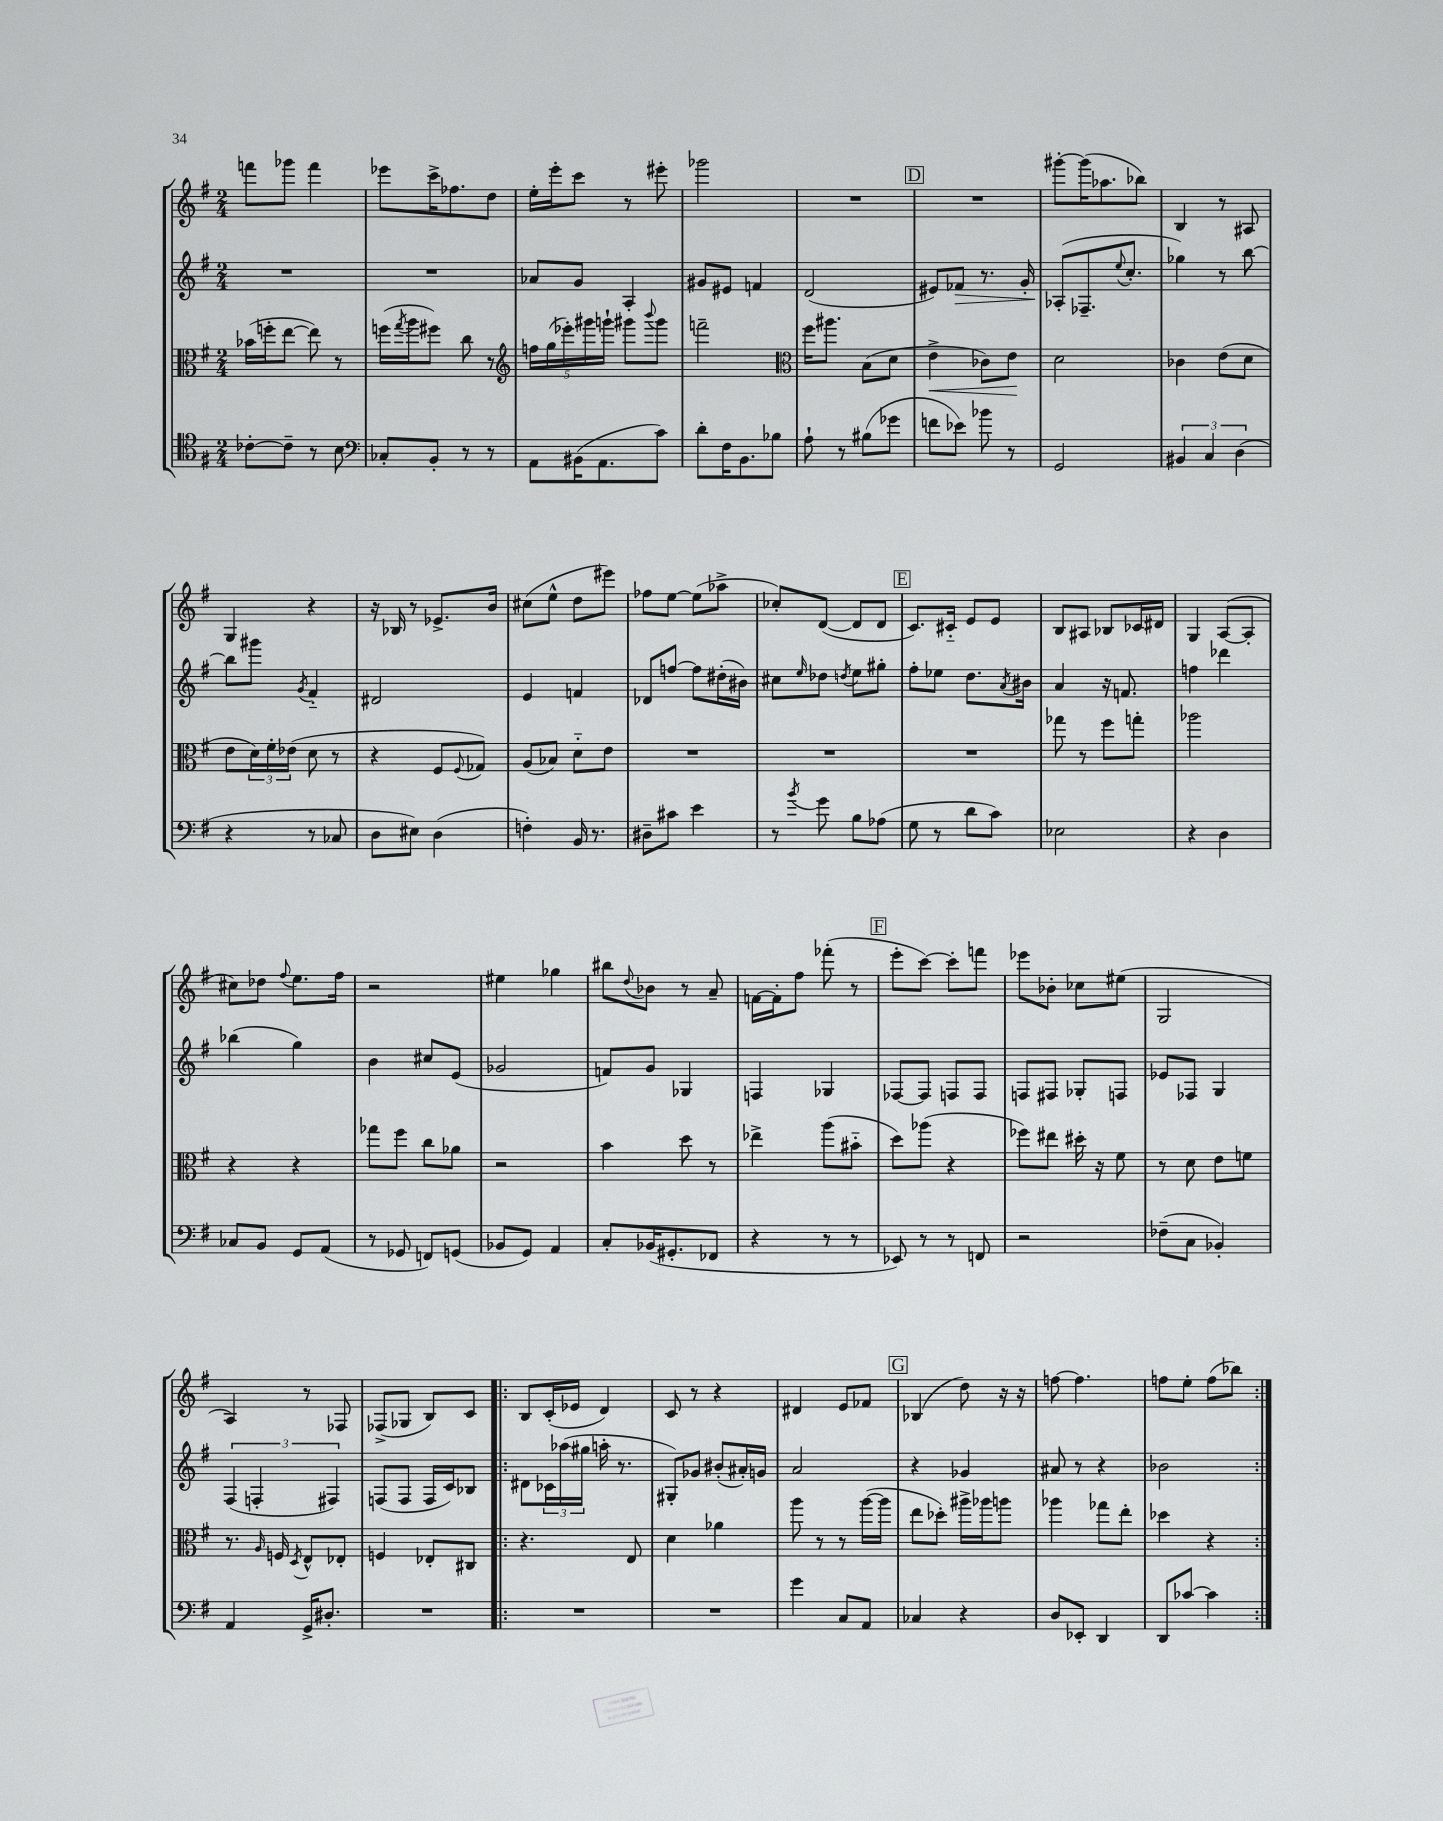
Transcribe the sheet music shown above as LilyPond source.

<<
\new StaffGroup <<
\new Staff = "s0" {
    \clef treble \key g \major \numericTimeSignature \time 2/4
    f'''8 ges'''8 f'''4 |
    ees'''8 c'''16-> fes''8. d''8 |
    e''16-. e'''16-. c'''8 r8 eis'''8-. |
    ges'''2 |
    R2 |
    \mark \markup { \box "D" } R2 |
    gis'''8~-. gis'''16( aes''8. bes''8) |
    b4 r8 ais8 |
    g4 r4 |
    r16 bes16 r8 ees'8.-> b'16 |
    cis''8( e''8-^ d''8 eis'''8) |
    fes''8 e''8~ e''8( aes''8-> |
    ces''8-.) d'8~( d'8 d'8 |
    \mark \markup { \box "E" } c'8.) cis'16-_ e'8 e'8 |
    b8 ais8 bes8 ces'16 dis'16 |
    g4 a8~( a8-. |
    cis''8) des''8 \appoggiatura { fis''8 } e''8. fis''16 |
    r2 |
    eis''4 ges''4 |
    bis''8 \appoggiatura { d''8 } bes'8 r8 a'8-- |
    f'16~ f'16-. fis''8 fes'''8-.( r8 |
    \mark \markup { \box "F" } e'''8-. c'''8~) c'''8-. f'''8 |
    ees'''8 bes'8-. ces''8 eis''8( |
    g2 |
    a4) r8 fes8 |
    fes8->( ges8 b8) c'8 |
    \repeat volta 2 { b8 c'16-.( ees'16 d'4) |
    c'8 r8 r4 |
    dis'4 e'8 fes'8 |
    \mark \markup { \box "G" } bes4( d''8) r16 r16 |
    f''8~ f''4. |
    f''8 e''8-. f''8( bes''8) | }
}
\new Staff = "s1" {
    \clef treble \key g \major \numericTimeSignature \time 2/4
    R2 |
    R2 |
    aes'8 g'8 a4-. |
    gis'8 eis'8 f'4 |
    d'2( |
    \mark \markup { \box "D" } eis'8) fes'8\> r8. g'16-. |
    aes8-.\!( fes8.-- \appoggiatura { e''8 } c''8.-. |
    ges''4) r8 b''8~ |
    b''8 gis'''8 \acciaccatura { g'8 } fis'4-_ |
    dis'2 |
    e'4 f'4 |
    des'8 f''8~ f''8 dis''16-.( bis'16) |
    cis''8 \grace { e''16 } des''8 \acciaccatura { d''8 } e''8 gis''8-. |
    \mark \markup { \box "E" } fis''8-. ees''8 d''8. \acciaccatura { a'8 } bis'16 |
    a'4 r16 f'8. |
    f''4 des'''4 |
    bes''4( g''4) |
    b'4 cis''8 e'8( |
    ges'2 |
    f'8) g'8 ges4 |
    f4 ges4 |
    \mark \markup { \box "F" } fes8~ fes8 f8 f8 |
    f8 fis8 ges8-. f8 |
    ees'8 fes8 g4 |
    \tuplet 3/2 { fis4( f4-. fis4) } |
    f8( f8 f16 c'16) bes8 |
    \repeat volta 2 { dis'8 \tuplet 3/2 { ces'16 aes''16( gis''16 } a''16-. r8. |
    gis8-.) ges'8 bis'8-.( ais'16-.) g'16 |
    a'2 |
    \mark \markup { \box "G" } r4 ges'4 |
    ais'8 r8 r4 |
    bes'2 | }
}
\new Staff = "s2" {
    \clef alto \key g \major \numericTimeSignature \time 2/4
    bes'16( f''16-. e''8~ e''8) r8 |
    f''16( \acciaccatura { g''8 } a''16 fis''8) c''8 r8 |
    \clef treble \tuplet 5/4 { f''16 g''16( ees'''16-.) gis'''16 g'''16-! } gis'''8 \appoggiatura { b'''8 } gis'''8 |
    f'''2-- |
    \clef alto fis''16 ais''8. b8( d'8 |
    \mark \markup { \box "D" } e'4->\< ces'8) e'8\! |
    d'2 |
    ces'4 e'8( d'8 |
    e'8 \tuplet 3/2 { d'16) fis'16-. ees'16( } d'8 r8 |
    r4 fis8 \appoggiatura { fis8 } ges8) |
    a8( bes8) d'8-_ e'8 |
    R2 |
    R2 |
    \mark \markup { \box "E" } R2 |
    ges''8 r8 fis''8 g''8-. |
    aes''2 |
    r4 r4 |
    ges''8 fis''8 c''8 aes'8 |
    r2 |
    b'4 d''8 r8 |
    ees''4-> a''8( bis'8-_ |
    \mark \markup { \box "F" } d''8) aes''8( r4 |
    fes''8) eis''8 dis''16-. r16 fis'8 |
    r8 d'8 e'8 f'8 |
    r8. \grace { a16 } f16 \acciaccatura { d8 } e8-^ ees8-. |
    f4 ees8-. cis8 |
    \repeat volta 2 { r4. e8 |
    d'4 aes'4 |
    a''8 r8 r8 a''16~( a''16 |
    \mark \markup { \box "G" } e''8 des''8-.) ais''16-> aes''16 a''8 |
    aes''4 ges''8 e''8-. |
    des''4 r4 | }
}
\new Staff = "s3" {
    \clef tenor \key g \major \numericTimeSignature \time 2/4
    ces'8~-. ces'8-- r8 b8 |
    \clef bass ces8-. b,8-. r8 r8 |
    a,8 bis,16( a,8. c'8) |
    d'8-. fis16 b,8. bes8 |
    a8-! r8 bis8( ges'8 |
    \mark \markup { \box "D" } f'8 ees'8) bes'8 r8 |
    g,2 |
    \tuplet 3/2 { bis,4 c4 d4( } |
    r4 r8 ces8 |
    d8 eis8) d4( |
    f4-.) b,16 r8. |
    dis8-- cis'8 e'4 |
    r8 \acciaccatura { b'8 } g'8 b8 aes8( |
    \mark \markup { \box "E" } g8 r8 d'8 c'8) |
    ees2 |
    r4 d4 |
    ces8 b,8 g,8 a,8( |
    r8 ges,8 f,8) g,8( |
    bes,8 g,8) a,4 |
    c8-. bes,16( gis,8.-. fes,8 |
    r4 r8 r8 |
    \mark \markup { \box "F" } ees,8) r8 r8 f,8 |
    r2 |
    fes8--( c8 bes,4-.) |
    a,4 g,16-> dis8.-. |
    R2 |
    \repeat volta 2 { R2 |
    R2 |
    g'4 c8 a,8 |
    \mark \markup { \box "G" } ces4 r4 |
    d8 ees,8-. d,4 |
    d,8 ces'8~ ces'4 | }
}
>>
>>
\layout { \context { \Score \remove "Bar_number_engraver" } }
